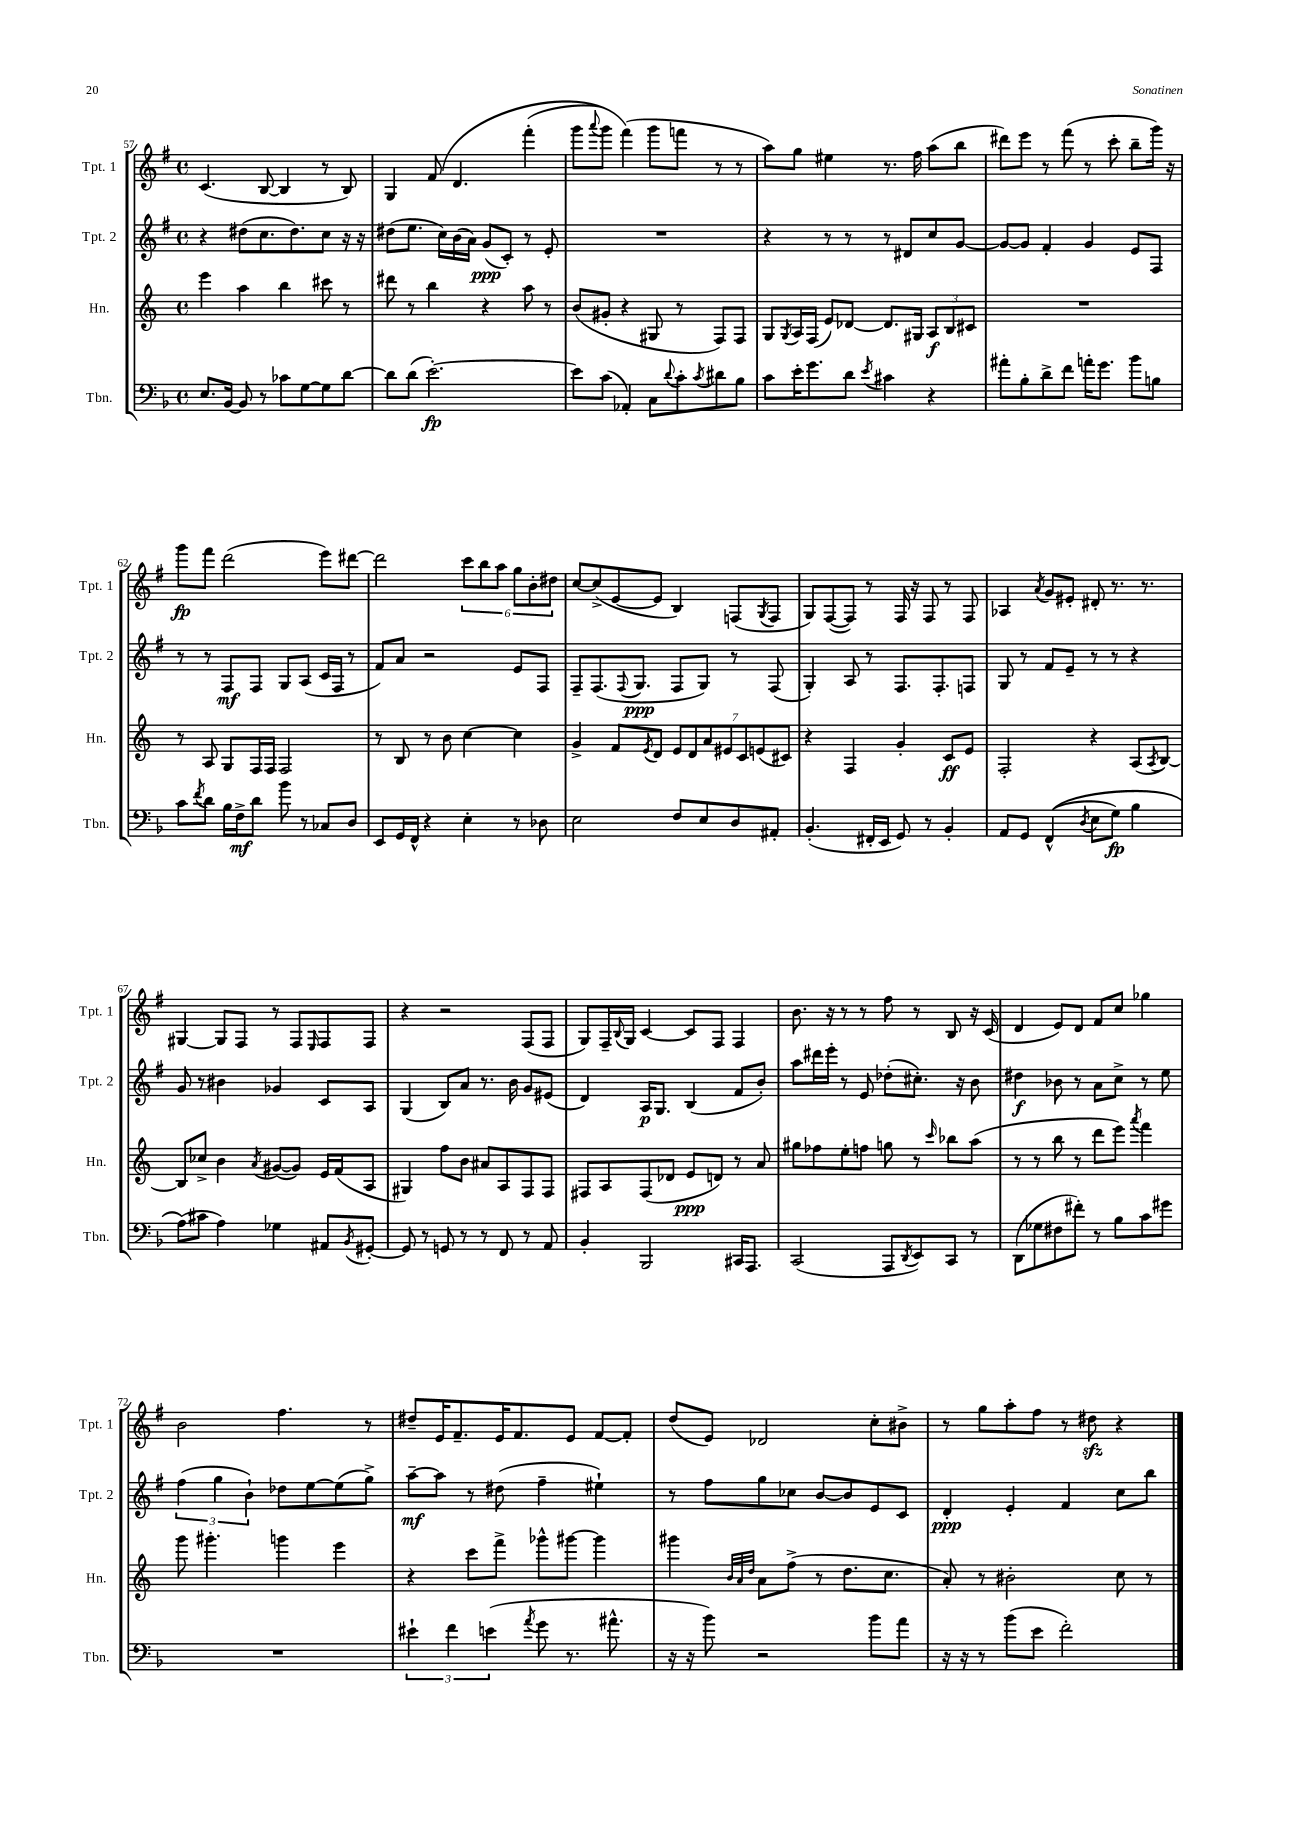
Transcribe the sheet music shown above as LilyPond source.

<<
\new StaffGroup <<
\new Staff = "s0" \with { instrumentName = "Tpt. 1" shortInstrumentName = "Tpt. 1" } {
    \clef treble \key g \major \defaultTimeSignature \time 4/4
    c'4.( b8~ b4 r8 b8) |
    g4 fis'8\( d'4. fis'''4-.( |
    g'''8 \appoggiatura { a'''8 } g'''8) fis'''4(\) g'''8 f'''8 r8 r8 |
    a''8) g''8 eis''4 r8. fis''16 a''8( b''8 |
    dis'''8) e'''8 r8 fis'''8( r8 c'''8-. b''8-- g'''16) r16 |
    g'''8\fp fis'''8 d'''2( e'''8) dis'''8~ |
    dis'''2 \tuplet 6/4 { c'''8 b''8 a''8 g''8 b'8-. dis''8 } |
    c''8~ c''8->( e'8~ e'8 b4) f8( \acciaccatura { g8 } f8 |
    g8) fis8~( fis8) r8 fis16 r16 fis8 r8 fis8 |
    aes4 \acciaccatura { a'8 } g'8 eis'8-. dis'8-. r8. r8. |
    gis4~ gis8 fis8 r8 fis8 \grace { e16 } fis8 fis8 |
    r4 r2 fis8( fis8 |
    g8) fis16-- \appoggiatura { b8 } g16 c'4~ c'8 fis8 fis4 |
    b'8. r16 r8 r8 fis''8 r8 b8 r16 c'16( |
    d'4 e'8) d'8 fis'8 c''8 ges''4 |
    b'2 fis''4. r8 |
    dis''8-- e'16 fis'8.-- e'16 fis'8. e'8 fis'8~ fis'8-. |
    d''8( e'8) des'2 c''8-. bis'8-> |
    r8 g''8 a''8-. fis''8 r8 dis''8\sfz r4 \bar "|." |
}
\new Staff = "s1" \with { instrumentName = "Tpt. 2" shortInstrumentName = "Tpt. 2" } {
    \clef treble \key g \major \defaultTimeSignature \time 4/4
    r4 dis''8( c''8. dis''8.) c''8 r16 r16 |
    dis''8( e''8. c''16) b'16( a'16) g'8\ppp( c'8-.) r8 e'8-. |
    R1 |
    r4 r8 r8 r8 dis'8 c''8 g'8~ |
    g'8~ g'8 fis'4-. g'4 e'8 fis8 |
    r8 r8 fis8\mf fis8 g8 a8( c'16 fis16 r8 |
    fis'8) a'8 r2 e'8 fis8 |
    fis8-- fis8.( \appoggiatura { fis8 } g8.\ppp fis8 g8) r8 fis8( |
    g4-.) a8 r8 fis8. fis8.-. f8 |
    g8 r8 fis'8 e'8-- r8 r8 r4 |
    g'8 r8 bis'4 ges'4 c'8 a8 |
    g4( b8) a'8 r8. b'16 g'8 eis'8( |
    d'4) a16\p g8. b4( fis'8 b'8-.) |
    a''8 dis'''16 e'''16-. r8 e'8 des''8-.( cis''8.-.) r16 b'8 |
    dis''4\f bes'8 r8 a'8 c''8-> r8 e''8 |
    \tuplet 3/2 { fis''4( g''4 b'4-!) } des''8 e''8~ e''8( g''8->) |
    a''8~--\mf a''8 r8 dis''8( fis''4-- eis''4-!) |
    r8 fis''8 g''8 ces''8 b'8~ b'8 e'8 c'8 |
    d'4-.\ppp e'4-. fis'4 c''8 b''8 \bar "|." |
}
\new Staff = "s2" \with { instrumentName = "Hn." shortInstrumentName = "Hn." } {
    \clef treble \key c \major \defaultTimeSignature \time 4/4
    e'''4 a''4 b''4 cis'''8 r8 |
    dis'''8 r8 b''4 r4 a''8 r8 |
    b'8( gis'8-. r4 gis8 r8 f8) f8 |
    g8 \acciaccatura { g8 } a16 f16( e'8) des'8~ des'8. gis16 \tuplet 3/2 { a8\f b8 cis'8 } |
    R1 |
    r8 a8 g8 f16 f16 f2 |
    r8 b8 r8 b'8 c''4~ c''4 |
    g'4-> f'8 \acciaccatura { e'8 } d'8 \tuplet 7/4 { e'8 d'8 a'8 eis'8 c'8 e'8( cis'8) } |
    r4 f4 g'4-. c'8\ff e'8 |
    f2-. r4 a8( \acciaccatura { a8 } b8~) |
    b8 ces''8-> b'4 \acciaccatura { a'8 } gis'8~( gis'8) e'16 f'16( a8 |
    gis4) f''8 b'8 ais'8 a8 f8 f8 |
    fis8 a8 fis8( des'8 e'8\ppp d'8) r8 a'8 |
    gis''8 fes''8 e''8-. f''8 g''8 r8 \grace { c'''16 } bes''8 a''8( |
    r8 r8 b''8 r8 d'''8 e'''8) \acciaccatura { a'''8 } f'''4 |
    g'''8 gis'''4.-. g'''4 e'''4 |
    r4 c'''8 f'''8-> ges'''8-^ gis'''8~ gis'''4 |
    gis'''4 \grace { b'32 a'32 d''32 } a'8 f''8->( r8 d''8. c''8. |
    a'8-.) r8 bis'2-. c''8 r8 \bar "|." |
}
\new Staff = "s3" \with { instrumentName = "Tbn." shortInstrumentName = "Tbn." } {
    \clef bass \key f \major \defaultTimeSignature \time 4/4
    e8. bes,16~ bes,8 r8 ces'8 g8~ g8 d'8~ |
    d'8 d'8( e'2.~-.\fp) |
    e'8 c'8( aes,4-.) c8 \appoggiatura { d'8 } c'8-. \acciaccatura { c'8 } dis'8 bes8 |
    c'8 e'16-. g'8. d'8 \acciaccatura { e'8 } cis'4 r4 |
    ais'8-. bes8-. d'8-> f'8 a'16-. g'8. bes'8 b8 |
    c'8 \acciaccatura { f'8 } d'8 bes16 f16->\mf d'8 bes'8 r8 ces8 d8 |
    e,8 g,16 f,16-^ r4 e4-. r8 des8 |
    e2 f8 e8 d8 ais,8-. |
    bes,4.-.( fis,16-. e,16 g,8) r8 bes,4-. |
    a,8 g,8 f,4-^(\( \acciaccatura { d8 } e8 g8\fp) bes4 |
    a8(\) cis'8 a4) ges4 ais,8 \acciaccatura { bes,8 } gis,8~-. |
    gis,8 r8 g,8 r8 r8 f,8 r8 a,8 |
    bes,4-. bes,,2 cis,16 a,,8. |
    c,2( a,,8 \acciaccatura { d,8 } e,8) c,8 r8 |
    d,8( ges8 fis8 fis'8-.) r8 bes8 c'8 gis'8 |
    R1 |
    \tuplet 3/2 { eis'4-! f'4 e'4( } \acciaccatura { a'8 } g'8 r8. ais'8.-^ |
    r16 r16 bes'8) r2 bes'8 a'8 |
    r16 r16 r8 bes'8( e'8 f'2-.) \bar "|." |
}
>>
>>
\layout { \context { \Score currentBarNumber = #57 } }
